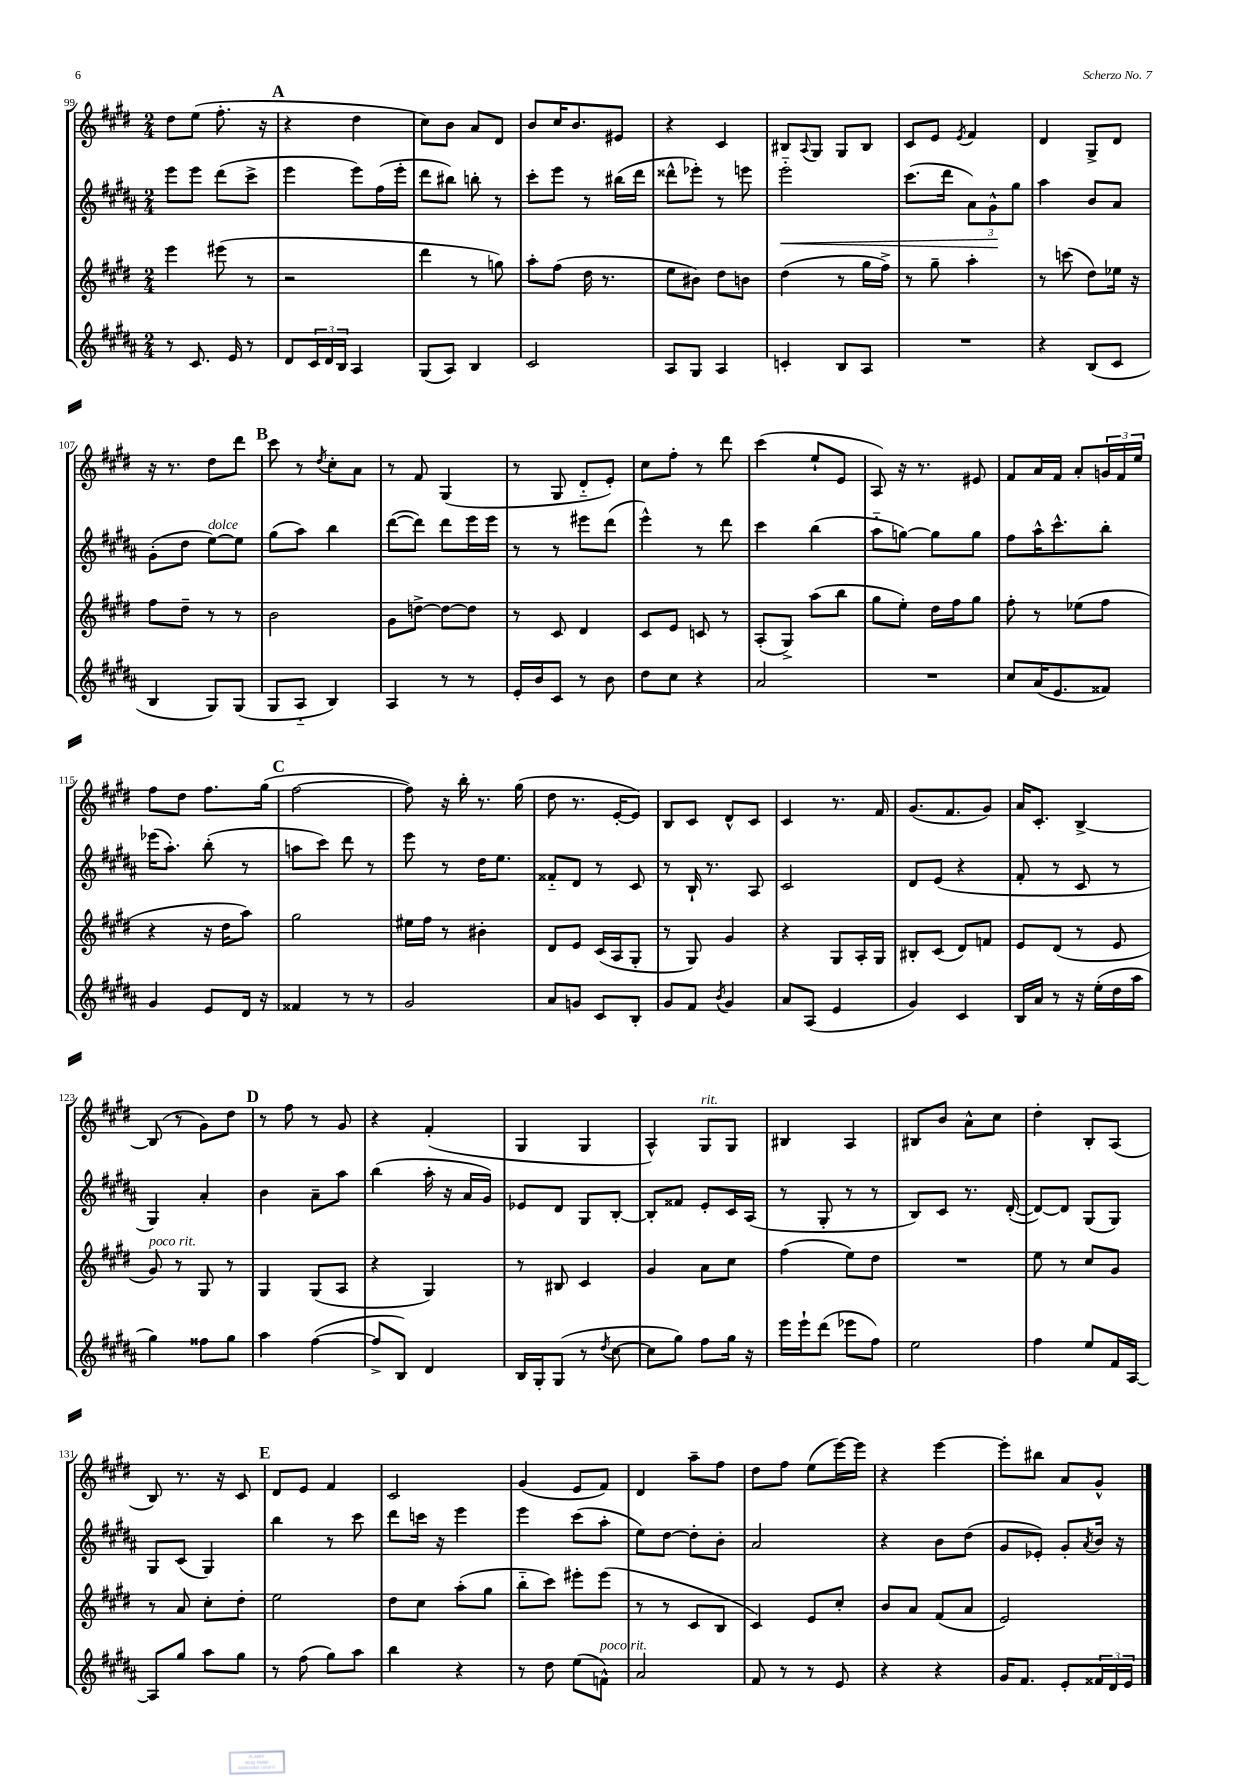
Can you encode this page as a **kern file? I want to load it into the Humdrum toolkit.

**kern	**kern	**kern	**kern
*staff4	*staff3	*staff2	*staff1
*clefG2	*clefG2	*clefG2	*clefG2
*k[f#c#g#d#a#]	*k[f#c#g#d#]	*k[f#c#g#d#a#]	*k[f#c#g#d#]
*M2/4	*M2/4	*M2/4	*M2/4
8r	4eee\	8eee\L	8dd#\L
8.c#/	.	8eee\J	(8ee\J
.	(8eee#\	(8ddd#\L	8.ff#'\
16e/	.	.	.
8r	8r	8ccc#^\J	.
.	.	.	16r
=	=	=	=
8d#/L	2r	4eee\	4r
24c#/L	.	.	.
24d#/	.	.	.
24B/JJ	.	.	.
4A#/	.	8eee\L)	4dd#\
.	.	(16ff#\L	.
.	.	16eee'\JJ	.
=	=	=	=
(8G#/L	4ddd#\	8ddd#\L	8cc#\L)
8A#/J)	.	8bb#\J)	8b\J
4B/	8r	8bb'\	8a/L
.	8gg\)	8r	8d#/J
=	=	=	=
2c#/	8aa'\L	8ccc#'\L	8b/L
.	(8ff#\J	8eee\J	16cc#/K
.	.	.	8.b/
.	16dd#\	8r	.
.	8.r	.	.
.	.	(16bb#\LL	8e#/J
.	.	16ddd#\JJ	.
=	=	=	=
8A#/L	8ee\L	8ddd##^^\L	4r
8G#/J	8b#\J)	8eee-'\J)	.
4A#/	8dd#\L	8r	4c#/
.	8b\J	8eee\	.
=	=	=	=
4c'/	(4dd#\	2eee'~\	8B#/L
.	.	.	8qqA/
.	.	.	8G#/J
8B/L	8r	.	8G#/L
8A#/J	16gg#\LL	.	8B#/J
.	16ff#^\JJ)	.	.
=	=	=	=
2r	8r	(8.ccc#\L	8c#/L
.	8gg#~\	.	8e/J
.	.	16ddd#\Jk	.
.	.	.	8qe/
.	4aa'\	12a#\L)	4f#/
.	.	12g#^^\	.
.	.	12gg#\J	.
=	=	=	=
4r	8r	4aa#\	4d#/
.	(8ccc\	.	.
(8B/L	8dd#\L)	8b/L	8G#^/L
8c#/J	16ee-\Jk	8a#/J	8d#/J
.	16r	.	.
=	=	=	=
4B/	8ff#\L	(8g#'\L	16r
.	.	.	8.r
.	8dd#~\J	8dd#\J	.
8G#/L)	8r	[8ee\L)	8dd#\L
(8G#/J	8r	8ee\]J	8ddd#\J
=	=	=	=
8G#/L	2b\	(8gg#\L	8ccc#\
8A#'~/J	.	8aa#\J)	8r
.	.	.	8qdd#/
4B/)	.	4bb\	8cc#'\L
.	.	.	8a\J
=	=	=	=
4A#/	8g#\L	([8ddd#\L	8r
.	[8dd^\J	8ddd#\]J)	8f#/
8r	8dd\_L	8ddd#\L	(4G#/
8r	8dd\]J	16eee\L	.
.	.	16eee\JJ	.
=	=	=	=
16e'/LL	8r	8r	8r
16b/J	.	.	.
8c#/J	8c#/	8r	8G#/
8r	4d#/	8eee#\L	8d#'~/L
8b\	.	(8ddd#\J	8e'/J)
=	=	=	=
8dd#\L	8c#/L	4eee^^\)	8cc#\L
8cc#\J	8e/J	.	8ff#'\J
4r	8c/	8r	8r
.	8r	8ddd#\	8ddd#\
=	=	=	=
2a#/	(8A'/L	4ccc#\	(4ccc#\
.	8G#^/J)	.	.
.	(8aa\L	(4bb\	8ee`/L
.	8bb\J	.	8e/J
=	=	=	=
2r	8gg#\L	8aa#'~\L	8A/)
.	8ee'\J)	[8gg\J)	16r
.	.	.	8.r
.	16dd#\LL	8gg\]L	.
.	16ff#\J	.	.
.	8gg#\J	8gg\J	8e#/
=	=	=	=
8cc#/L	8ff#'\	8ff#\L	8f#/L
(16a#/K	8r	16aa#^^\K	16a/L
8.e/	.	8.ccc#^^\	16f#/JJ
.	(8ee-\L	.	8a'/L
8f##/J)	8ff#\J	8bb'\J	24g/L
.	.	.	24f#/
.	.	.	24ee/JJ
=	=	=	=
4g#/	4r	(16eee-\LK	8ff#\L
.	.	8.aa#'\J)	.
.	.	.	8dd#\J
8e/L	16r	(8bb'\	8.ff#\L
.	16dd#\LK	.	.
16d#/Jk	8aa\J)	8r	.
16r	.	.	(16gg#\Jk
=	=	=	=
4f##/	2gg#\	8aa\L	[2ff#\
.	.	8ccc#\J)	.
8r	.	8ddd#\	.
8r	.	8r	.
=	=	=	=
2g#/	16ee#\LL	8eee\	8ff#\])
.	16ff#\JJ	.	.
.	8r	8r	16r
.	.	.	16bb'\
.	4b#'\	16dd#\LK	8.r
.	.	8.ee\J	.
.	.	.	(16gg#\
=	=	=	=
8a#/L	8d#/L	8f##'~/L	8dd#\
8g/J	8e/J	8d#/J	8.r
8c#/L	(16c#/LL	8r	.
.	16A/J	.	[16e'/LK
8B'/J	8G#'/J	8c#/	8e/]J)
=	=	=	=
8g#/L	8r	8r	8B/L
8f#/J	8G#/)	16B`/	8c#/J
.	.	8.r	.
8qb/	.	.	.
4g#/	4g#/	.	8d#^^/L
.	.	8A#/	8c#/J
=	=	=	=
8a#/L	4r	2c#/	4c#/
(8A#/J	.	.	.
4e/	8G#/L	.	8.r
.	16A'/L	.	.
.	16G#/JJ	.	16f#/
=	=	=	=
4g#/)	8B#'/L	8d#/L	(8.g#/L
.	(8c#/J	(8e/J	.
.	.	.	8.f#/
4c#/	8d#/L)	4r	.
.	8f/J	.	8g#/J)
=	=	=	=
16B/LL	8e/L	8f#'/	16a/LK
16a#/JJ	.	.	8.c#'/J
8r	(8d#/J	8r	.
16r	8r	8c#/	[4B^/
(16ee'\LL	.	.	.
16dd#\	8e/	8r	.
16aa#\JJ	.	.	.
=	=	=	=
4gg#\)	8g#/)	4G#/)	(8B/]
.	8r	.	8r
8ff##\L	8G#/	4a#'/	8g#\L)
8gg#\J	8r	.	8dd#\J
=	=	=	=
4aa#\	4G#/	4b\	8r
.	.	.	8ff#\
([4ff#\	(8G#/L	8a#~\L	8r
.	8A/J	8aa#\J	8g#/
=	=	=	=
8ff#^/]L	4r	(4bb\	4r
8B/J)	.	.	.
4d#/	4G#/)	16aa#'\	(4f#'/
.	.	16r	.
.	.	16a#/LL	.
.	.	16g#/JJ)	.
=	=	=	=
16B/LL	8r	8e-/L	4G#/
16G#'/J	.	.	.
(8G#/J	8B#/	8d#/J	.
8r	4c#/	8G#/L	4G#/
8qdd#/	.	.	.
[8cc#\	.	[8B'/J	.
=	=	=	=
8cc#\]L	4g#/	8B'/]L	4A^^/)
8gg#\J)	.	8f##/J	.
8ff#\L	8a\L	8e'/L	8G#/L
16gg#\Jk	8cc#\J	16c#/L	8G#/J
16r	.	(16A#/JJ	.
=	=	=	=
16eee\LL	(4ff#\	8r	4B#/
16eee`\J	.	.	.
(8ddd#\J	.	8G#'/	.
8eee-\L	8ee\L)	8r	4A/
8ff#\J)	8dd#\J	8r	.
=	=	=	=
2ee\	2r	8B/L)	8B#/L
.	.	8c#/J	8b/J
.	.	8.r	8a^^\L
.	.	.	8cc#\J
.	.	([16d#'/	.
=	=	=	=
4ff#\	8ee\	8d#/_L)	4dd#'\
.	8r	8d#/]J	.
8ee/L	8cc#/L	(8G#/L	8B'/L
16f#/L	8g#/J	8G#/J)	(8A/J
[16A#/JJ	.	.	.
=	=	=	=
8A#/]L	8r	8G#/L	8B/)
8gg#/J	8a/	(8c#/J	8.r
8aa#\L	8cc#'\L	4G#/)	.
.	.	.	16r
8gg#\J	8dd#'\J	.	8c#/
=	=	=	=
8r	2ee\	4bb\	8d#/L
(8ff#\	.	.	8e/J
8gg#\L)	.	8r	4f#/
8aa#\J	.	8ccc#\	.
=	=	=	=
4bb\	8dd#\L	8ddd#\L	2c#/
.	8cc#\J	16ccc\Jk	.
.	.	16r	.
4r	(8aa'\L	4eee\	.
.	8gg#\J	.	.
=	=	=	=
8r	8bb'~\L	4eee\	(4g#/
8dd#\	8ccc#\J)	.	.
(8ee\L	8eee#'\L	(8ccc#\L	8e/L
8f^^\J)	(8eee#\J	8aa#'\J	8f#/J)
=	=	=	=
2a#/	8r	8ee\L)	4d#/
.	8r	[8dd#\J	.
.	8c#/L	8dd#'\]L	8aa~\L
.	8B/J	8b'\J	8ff#\J
=	=	=	=
8f#/	4c#/)	2a#/	8dd#\L
8r	.	.	8ff#\J
8r	8e/L	.	(8ee\L
8e/	8cc#'/J	.	[16eee\L)
.	.	.	16eee\]JJ
=	=	=	=
4r	8b/L	4r	4r
.	8a/J	.	.
4r	(8f#/L	8b\L	[4eee\
.	8a/J	(8dd#\J	.
=	=	=	=
16g#/LK	2e/)	8g#/L	8eee'\]L
8.f#/J	.	.	.
.	.	8e-'/J)	8bb#\J
8e'/L	.	8g#'/L	8a/L
.	.	8qa#/	.
24f##/L	.	16b/Jk	8g#^^/J
24d#/	.	.	.
.	.	16r	.
24e/JJ	.	.	.
==	==	==	==
*-	*-	*-	*-
